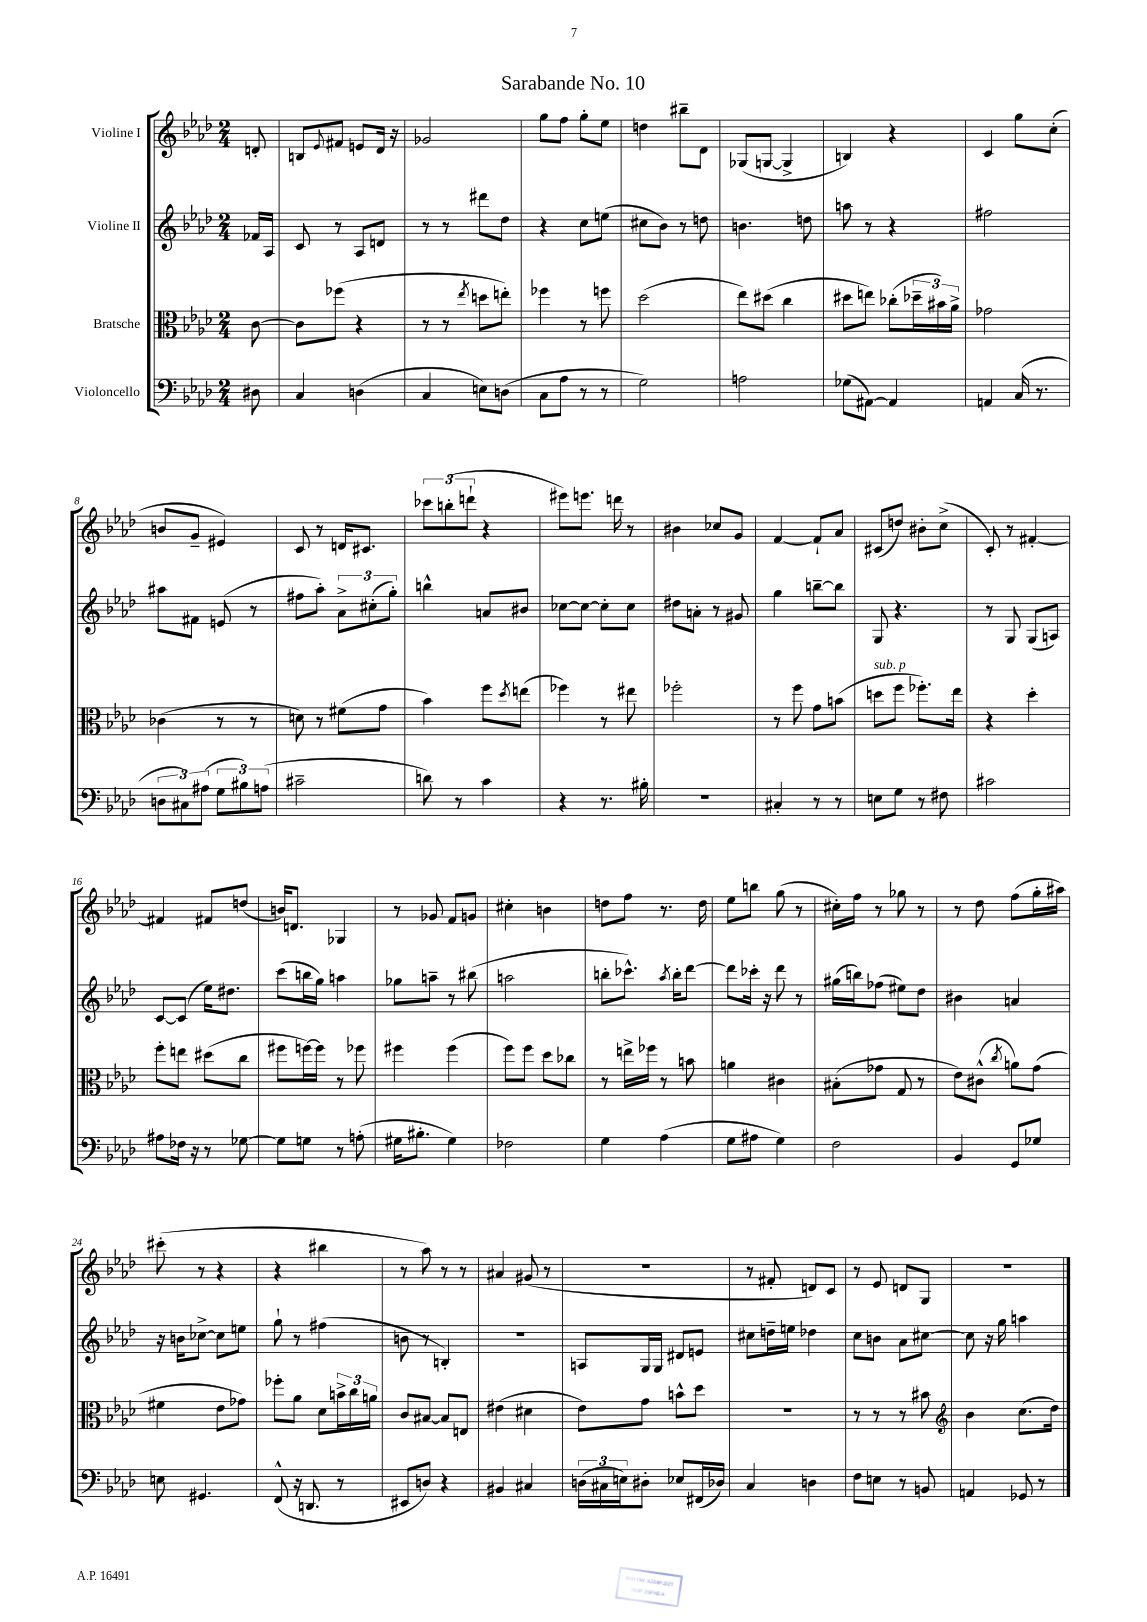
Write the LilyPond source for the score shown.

\header { title = "Sarabande No. 10" }
<<
\new StaffGroup <<
\new Staff = "s0" \with { instrumentName = "Violine I" } {
    \clef treble \key aes \major \numericTimeSignature \time 2/4 \partial 8
    d'8-. |
    b8 \appoggiatura { ees'8 } fis'8 e'8 des'16 r16 |
    ges'2 |
    g''8 f''8 g''8-. ees''8 |
    d''4 bis''8-- des'8 |
    ges8( g8~ g4-> |
    b4) r4 |
    c'4 g''8 c''8-.( |
    b'8 g'8-- eis'4) |
    c'8 r8 d'16 cis'8. |
    \tuplet 3/2 { ces'''8 b''8-.( d'''8-! } r4 |
    eis'''8) e'''8. d'''16 r8 |
    bis'4 ces''8 g'8 |
    f'4~ f'8-! aes'8 |
    cis'8( d''8) bis'8-. c''8->( |
    c'8-.) r8 fis'4~-. |
    fis'4 fis'8 d''8( |
    b'16) d'8. ges4 |
    r8 ges'8 f'8 g'8 |
    cis''4-. b'4 |
    d''8 f''8 r8. d''16 |
    ees''8 b''8 g''8( r8 |
    cis''16-.) f''16 r8 ges''8 r8 |
    r8 des''8 f''8( g''16-. ais''16) |
    cis'''8-.( r8 r4 |
    r4 bis''4 |
    r8 aes''8) r8 r8 |
    ais'4 gis'8( r8 |
    r2 |
    r8 fis'8-. d'8) c'8 |
    r8 ees'8 d'8 g8 |
    R2 \bar "|." |
}
\new Staff = "s1" \with { instrumentName = "Violine II" } {
    \clef treble \key aes \major \numericTimeSignature \time 2/4 \partial 8
    fes'16 aes16 |
    c'8 r8 aes8 d'8 |
    r8 r8 dis'''8 des''8 |
    r4 c''8 e''8( |
    cis''8 bes'8) r8 d''8 |
    b'4. d''8 |
    a''8 r8 r4 |
    fis''2 |
    ais''8 fis'8 e'8( r8 |
    fis''8 aes''8-.) \tuplet 3/2 { aes'8-> cis''8-.( g''8-.) } |
    b''4-^ a'8 bis'8 |
    ces''8~ ces''8~ ces''8-. ces''8 |
    dis''8 a'8-. r8 gis'8 |
    g''4 b''8~-- b''8 |
    g8 r4. |
    r8 g8 g8( a8) |
    c'8~ c'8( ees''16) dis''8. |
    c'''8( b''16 g''16) a''4 |
    ges''8 a''8-- r8 bis''8( |
    a''2 |
    b''8-. ces'''8.-^) \acciaccatura { aes''8 } b''16-. des'''8~ |
    des'''8 ces'''16-. r16 des'''8 r8 |
    gis''16( b''16) fes''8( eis''8) des''8 |
    bis'4 a'4 |
    r16 b'16 ces''8~-> ces''8 e''8 |
    g''8-! r8 fis''4( |
    b'8 r8 b4-.) |
    R2 |
    a8 g16 g16 dis'8 e'8 |
    cis''8 d''16-- e''16 des''4 |
    c''8 b'8 aes'8 cis''8~ |
    cis''8 r16 g''16 a''4 \bar "|." |
}
\new Staff = "s2" \with { instrumentName = "Bratsche" } {
    \clef alto \key aes \major \numericTimeSignature \time 2/4 \partial 8
    c'8~ |
    c'8 fes''8( r4 |
    r8 r8 \acciaccatura { ees''8 } d''8 e''8-.) |
    fes''4 r8 f''8 |
    des''2( |
    ees''8) dis''8( c''4 |
    dis''8 e''8) ces''8-.( \tuplet 3/2 { des''16-- bis'16) aes'16-> } |
    ges'2 |
    ces'4( r8 r8 |
    d'8) r8 fis'8( g'8 |
    bes'4) f''8 \acciaccatura { des''8 } e''8( |
    fes''4) r8 eis''8 |
    fes''2-. |
    r8 f''8 g'8 b'8( |
    d''8^\markup { \italic "sub. p" } f''8 fes''8.-.) ees''16 |
    r4 des''4-. |
    f''8-. e''8 dis''8( c''8 |
    fis''8 f''16~) f''16 r8 fes''8 |
    fis''4 fis''4( |
    f''8) f''8 des''8 ces''8 |
    r8 e''16-> fes''16 r8 b'8 |
    a'4 cis'4 |
    bis8-.( ges'8 g8 r8 |
    ees'8) cis'8-^( \acciaccatura { c''8 } a'8) g'8( |
    fis'4 ees'8 ges'8) |
    fes''8-. aes'8 des'8 \tuplet 3/2 { b'16-> c''16 a'16 } |
    c'8 bis8~ bis8 e8 |
    eis'4( dis'4 |
    ees'8) g'8 b'8-^ des''8 |
    r2 |
    r8 r8 r8 bis'8 |
    \clef treble bes'4 c''8.( des''16) \bar "|." |
}
\new Staff = "s3" \with { instrumentName = "Violoncello" } {
    \clef bass \key aes \major \numericTimeSignature \time 2/4 \partial 8
    dis8 |
    c4 d4( |
    c4 e8) d8( |
    c8 aes8 r8 r8 |
    g2) |
    a2 |
    ges8( ais,8~) ais,4 |
    a,4 c16( r8. |
    \tuplet 3/2 { d8 cis8) ais8( } \tuplet 3/2 { g8 bis8) a8( } |
    cis'2-- |
    d'8) r8 c'4 |
    r4 r8. bis16-. |
    R2 |
    cis4-. r8 r8 |
    e8 g8 r8 fis8 |
    cis'2 |
    ais8 fes16 r16 r8 ges8~ |
    ges8 g8 r8 a8-.( |
    gis16 bis8.-. gis4) |
    fes2 |
    g4 aes4( |
    g8 ais8 g4) |
    f2 |
    bes,4 g,8 ges8 |
    e8 gis,4. |
    f,8-^( r16 d,8. r8 |
    eis,8 d8) r4 |
    bis,4 cis4 |
    \tuplet 3/2 { d16( cis16 e16) } dis8-. ees8 fis,16( des16) |
    c4 d4 |
    f8 e8 r8 b,8 |
    a,4 ges,8 r8 \bar "|." |
}
>>
>>
